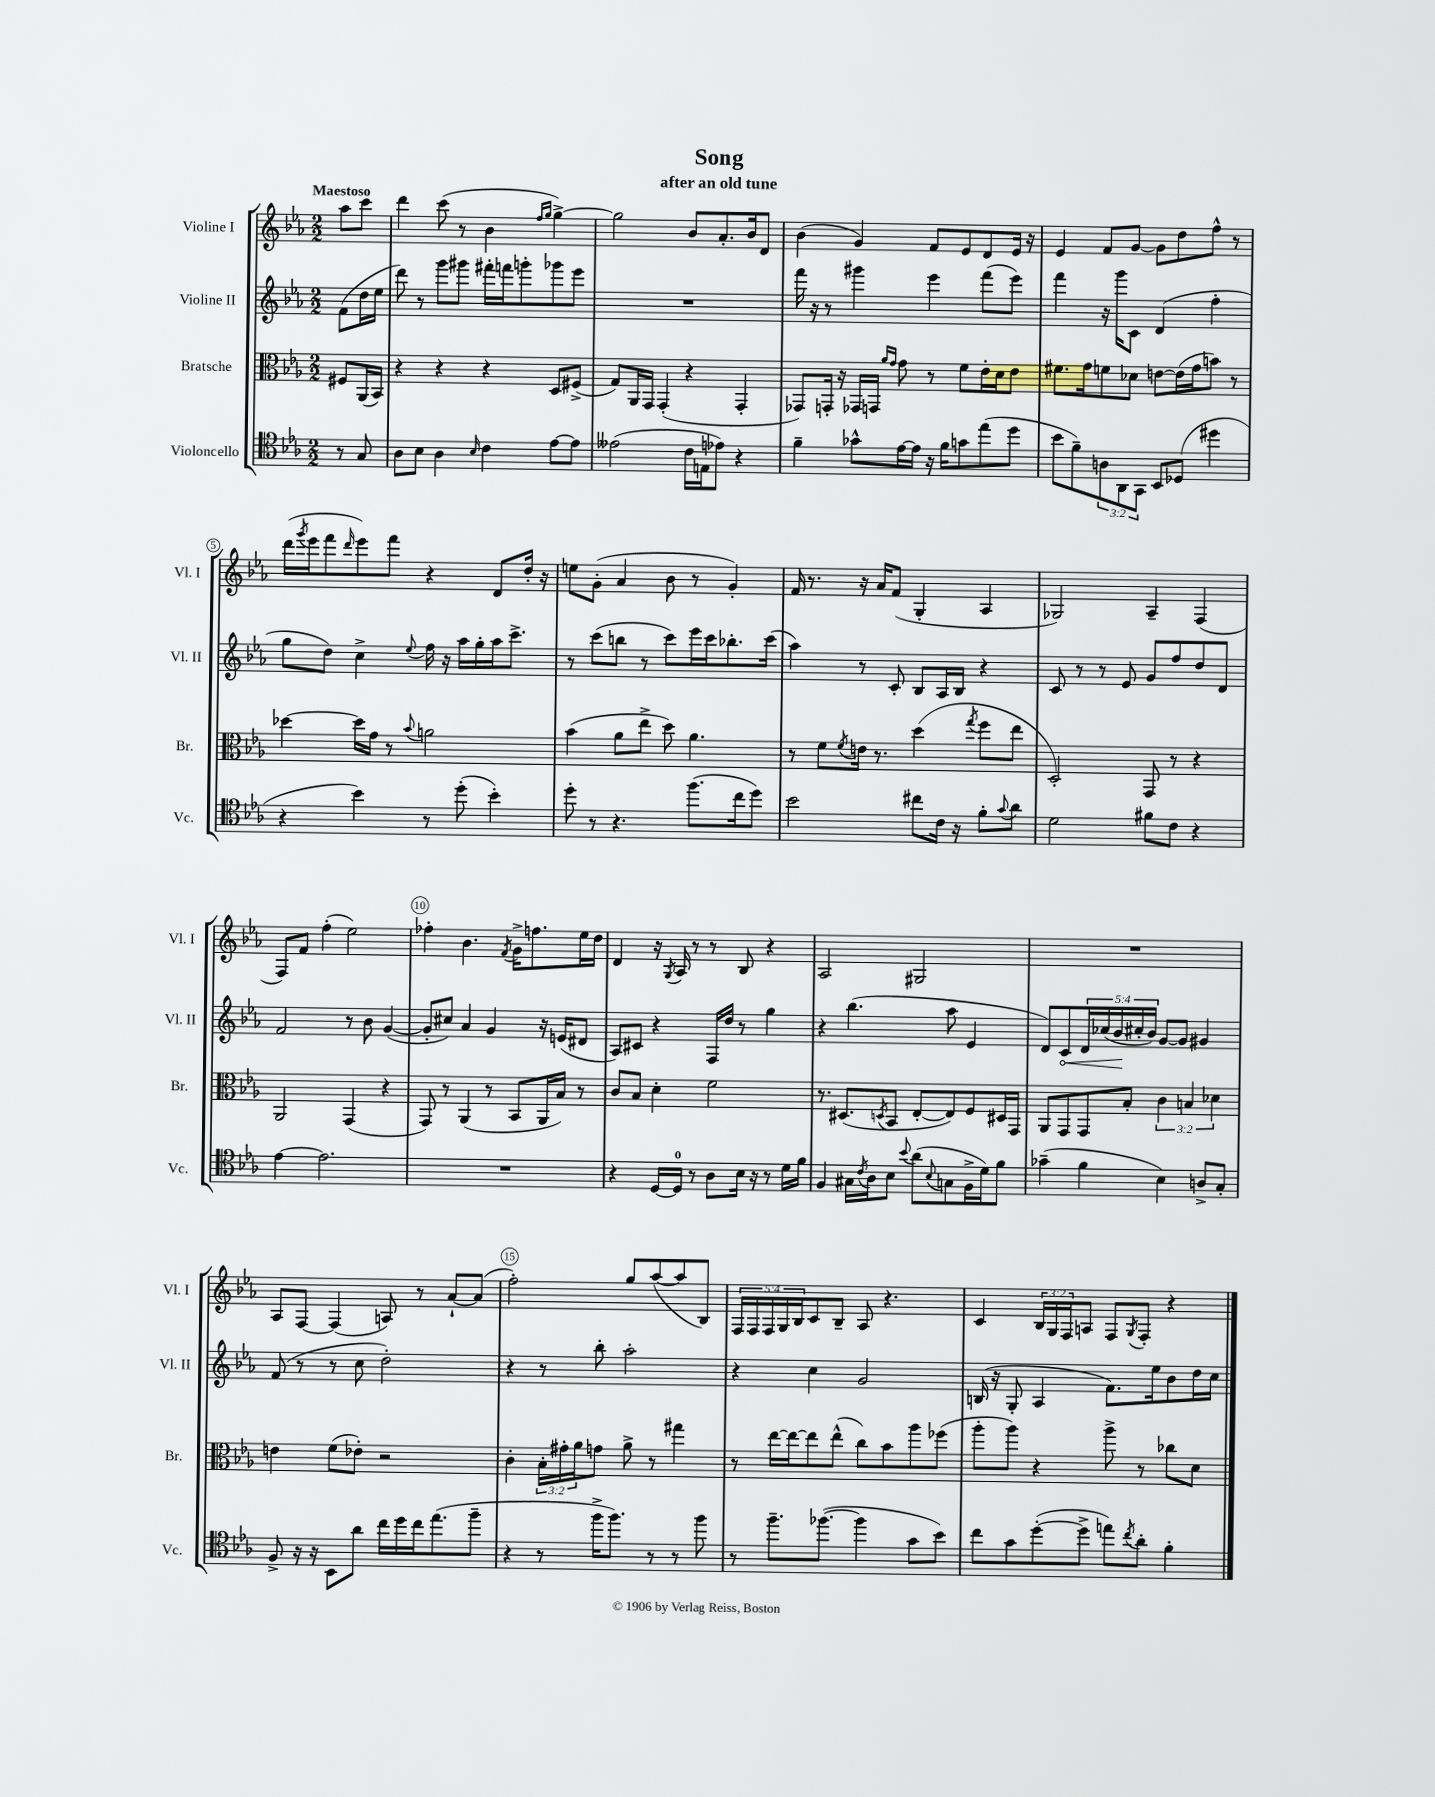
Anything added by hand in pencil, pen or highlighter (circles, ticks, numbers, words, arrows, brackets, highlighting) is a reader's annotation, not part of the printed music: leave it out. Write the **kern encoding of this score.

**kern	**kern	**kern	**kern
*staff4	*staff3	*staff2	*staff1
*clefC4	*clefC3	*clefG2	*clefG2
*k[b-e-a-]	*k[b-e-a-]	*k[b-e-a-]	*k[b-e-a-]
*M2/2	*M2/2	*M2/2	*M2/2
8r	8F#/L	(8f\L	8aa-\L
8G/	(16AA-/L	16dd\L	8ccc\J
.	16BB-/JJ)	16ee-\JJ	.
=	=	=	=
8A-\L	4r	8ddd\)	4ddd\
8B-\J	.	8r	.
4A-\	4r	8ggg\L	(8ccc\
.	.	8ggg#\J	8r
16qqB-/	.	.	.
4c\	4r	16fff#'\LL	4b-\
.	.	16fff\J	.
.	.	8ggg'\	.
.	.	.	16qqff/LL
.	.	.	16qqgg/JJ
[8e-\L	8D/L	8ggg-\	[4gg^\)
8e-\]J	(8F#^/J	8eee-\J	.
=	=	=	=
(2e--\	8G/L)	1r	2gg\]
.	16AA-/L	.	.
.	16GG/JJ	.	.
.	(4GG'/	.	.
16c\LL	4r	.	8b-/L
16E\J	.	.	.
8e-\J)	.	.	8.a-'/
4r	4GG'/	.	.
.	.	.	16b-/k
.	.	.	8d/J
=	=	=	=
4f~\	8GG-/L)	16fff\	(4b-\
.	.	16r	.
.	16GG'/Jk	8r	.
.	16r	.	.
8g-^^\L	16GG-/LL	4ggg#\	4g/)
.	16GG/JJ	.	.
.	16qqa-/LL	.	.
.	16qqg/JJ	.	.
[16e-\L	8g\	.	.
16e-\]JJ	.	.	.
16r	8r	4eee-\	8f/L
16f\LK	.	.	.
8g\	8f\L	.	8e-/
(8ee-\	16e-'\L	(8fff\L	8d/
.	16d\J	.	.
8dd\J	8e-\J	8eee-\J)	16e-/Jk
.	.	.	16r
=	=	=	=
8b-\L	8.f#\L	4fff\	4e-/
8f~\)	.	.	.
.	16g\k	.	.
12A\	8f\	16r	8f/L
.	.	16ggg\LK	.
12AA-\	.	.	.
.	8d-\J	8c\J	[8g/J
12GG\J	.	.	.
8BB-/L	[8e\L	(4d/	8g\]L
(8D-/J	(16e\]L	.	8dd\
.	16g\J	.	.
4dd#\	8b\J)	4ff'\	8ff^^\J
.	8r	.	8r
=	=	=	=
4r	[4dd-\	8gg\L	(16ddd\LL
.	.	.	8qggg/
.	.	.	16eee-\J
.	.	8dd\J)	8fff\
.	.	.	16qqddd/
4b-\)	16dd-\]LL	4cc^\	8eee-\)
.	16g\JJ	.	.
.	8r	.	8fff\J
.	8qqb-/	8qqee-/	.
8r	2a\	16ff\	4r
.	.	16r	.
(8dd'\	.	16aa-\LL	.
.	.	16gg'\	.
4b-'\)	.	16aa-\J	8d/L
.	.	8.ccc^\J	.
.	.	.	16dd'/Jk
.	.	.	16r
=	=	=	=
8dd'\	(4b-\	8r	8ee\L
8r	.	(8ccc\L	(8g'\J
4.r	8a-\L	8bb\J	4a-/
.	8ee-^\J	8r	.
.	8dd\)	8ccc\L)	8b-\
(8.ff\L	4.a-\	16eee-\L	8r
.	.	16ccc\J	.
.	.	8.bb-'\	4g'/)
16cc\k	.	.	.
8dd\J)	.	.	.
.	.	(16ccc\Jk	.
=	=	=	=
2b-\	8r	4aa-\)	16f/
.	.	.	8.r
.	8f\L	.	.
.	8qf/	.	.
.	16e\Jk	8r	16r
.	8.r	.	16a-/LK
.	.	8c'/	(8f/J
8cc#\L	(4dd\	8B-/L	4G'/
16c\Jk	.	16A-/L	.
16r	.	16B-/JJ	.
.	8qgg/	.	.
8f'\L	8ff\L	4r	4A-/
8qqg/	.	.	.
8a-\J	8ee-\J	.	.
=	=	=	=
2d\	2D'/)	8c/	2G-/)
.	.	8r	.
.	.	8r	.
.	.	8e-/	.
8f#\L	8GG/	8g/L	4A-~/
8c\J	8r	8ff/	.
4r	4r	8dd/	(4F/
.	.	8d/J	.
=	=	=	=
[4e-\	2AA-/	2f/	8F/L)
.	.	.	8f/J
2.e-\]	.	.	(4ff'\
.	(4GG/	8r	2ee-\)
.	.	8b-\	.
.	4r	([4g/	.
=	=	=	=
1r	8GG/)	8g'/]L	4ff-'\
.	8r	8cc#/J)	.
.	(4AA-/	4a-/	4.b-\
.	8r	4g/	.
.	.	.	8qf/
.	8BB-/L	.	16g^\LK
.	.	.	8.ff\
.	16AA-/L	16r	.
.	16B-/JJ)	(16e/LK	.
.	8r	8d#/J	16ee-\L
.	.	.	16dd\JJ
=	=	=	=
4r	8c/L	8A-/L)	4d/
.	8B-/J	8c#/J	.
[16D/LL	4d'\	4r	16r
.	.	.	8qG/
16D/]JJ	.	.	16A-/
8r	.	.	8r
8A-\L	2f\	16F/LL	8r
.	.	16dd/JJ	.
16B-\Jk	.	8r	8B-/
16r	.	.	.
8r	.	4gg\	4r
16d\LL	.	.	.
16f\JJ	.	.	.
=	=	=	=
4F/	8.r	4r	2A-/
.	(8.D#/L	.	.
16G#\LL	.	(4.bb-\	.
8qc/	.	.	.
16A-\J	.	.	.
.	8qD/	.	.
8B-\J	8BB-/J	.	.
8qqb-/	.	.	.
(8a-\L	[8E-'/L	.	2G#/
8qqB-/	.	.	.
8G\	8E-/])	8aa-\	.
16F^\L	8F/	4e-/	.
16d\J)	.	.	.
8f\J	16D#/L	.	.
.	16GG/JJ	.	.
=	=	=	=
(4g-~\	8AA-/L	8d/L)	1r
.	8GG/	8c/	.
4f\	8GG/	20d/L	.
.	.	(20cc-/	.
.	.	20b-/	.
.	8B-'/J	.	.
.	.	20cc#'/	.
.	.	20b-/JJ)	.
4B-\)	6c\	[8g/L	.
.	.	8g/]J	.
.	6B/	.	.
8A^/L	.	4g#/	.
.	6d-\	.	.
8G'/J	.	.	.
=	=	=	=
8F^/	4e\	(8f/	8A-/L
16r	.	8r	[8F/J
16r	.	.	.
8BB-\L	(8f\L	8r	(4F/]
8a-\J	8e-'\J)	8cc\	.
16cc\LL	2r	2dd'\)	8A/)
16dd\	.	.	.
16cc\J	.	.	8r
(8.ee-\	.	.	.
.	.	.	[8a-`/L
8ff~\J	.	.	(8a-/]J
=	=	=	=
4r	4c'\	4r	2ff'\)
8r	24B-'\LL	8r	.
.	24g#'\	.	.
.	24a-\J	.	.
16ff^\LK	8g\J	8bb-'\	.
8.ff\J)	.	.	.
.	8a-^\	2aa-'\	8gg/L
8r	8r	.	([8aa-/
8r	4gg#\	.	8aa-/]
8ff\	.	.	8B-/J)
=	=	=	=
8r	8r	4r	20F/LL
.	.	.	20F/
.	.	.	20F/
8.ff~\L	[16ee-\LL	.	.
.	.	.	20G/
.	16ee-\_J	.	.
.	.	.	20B-/J
.	8ee-\]	4cc\	8c/
([8.ff-\J	.	.	.
.	(8ee-^^\J	.	8B-~/J
4ff-\]	8cc\L)	2g/	8A-/
.	8b-\	.	4.r
8g\L	8aa-\	.	.
8b-\J)	(8ff-\J	.	.
=	=	=	=
8cc\L	8aa-'\L	(16B/	4c/
.	.	16r	.
8g\	8aa-\J)	8G'/	.
([8dd'\	4r	4A-/	24B-/LL
.	.	.	24G/
.	.	.	24F/J
8dd^\]J	.	.	8A/J
8ee\L)	8aa-^\	8.f\L)	8F/L
8qcc/	.	.	8qG/
8a-'\J	8r	.	8F'/J
.	.	16ee-\k	.
4f'\	8cc-\L	8b-\	4r
.	8d\J	16dd\L	.
.	.	16cc\JJ	.
==	==	==	==
*-	*-	*-	*-
